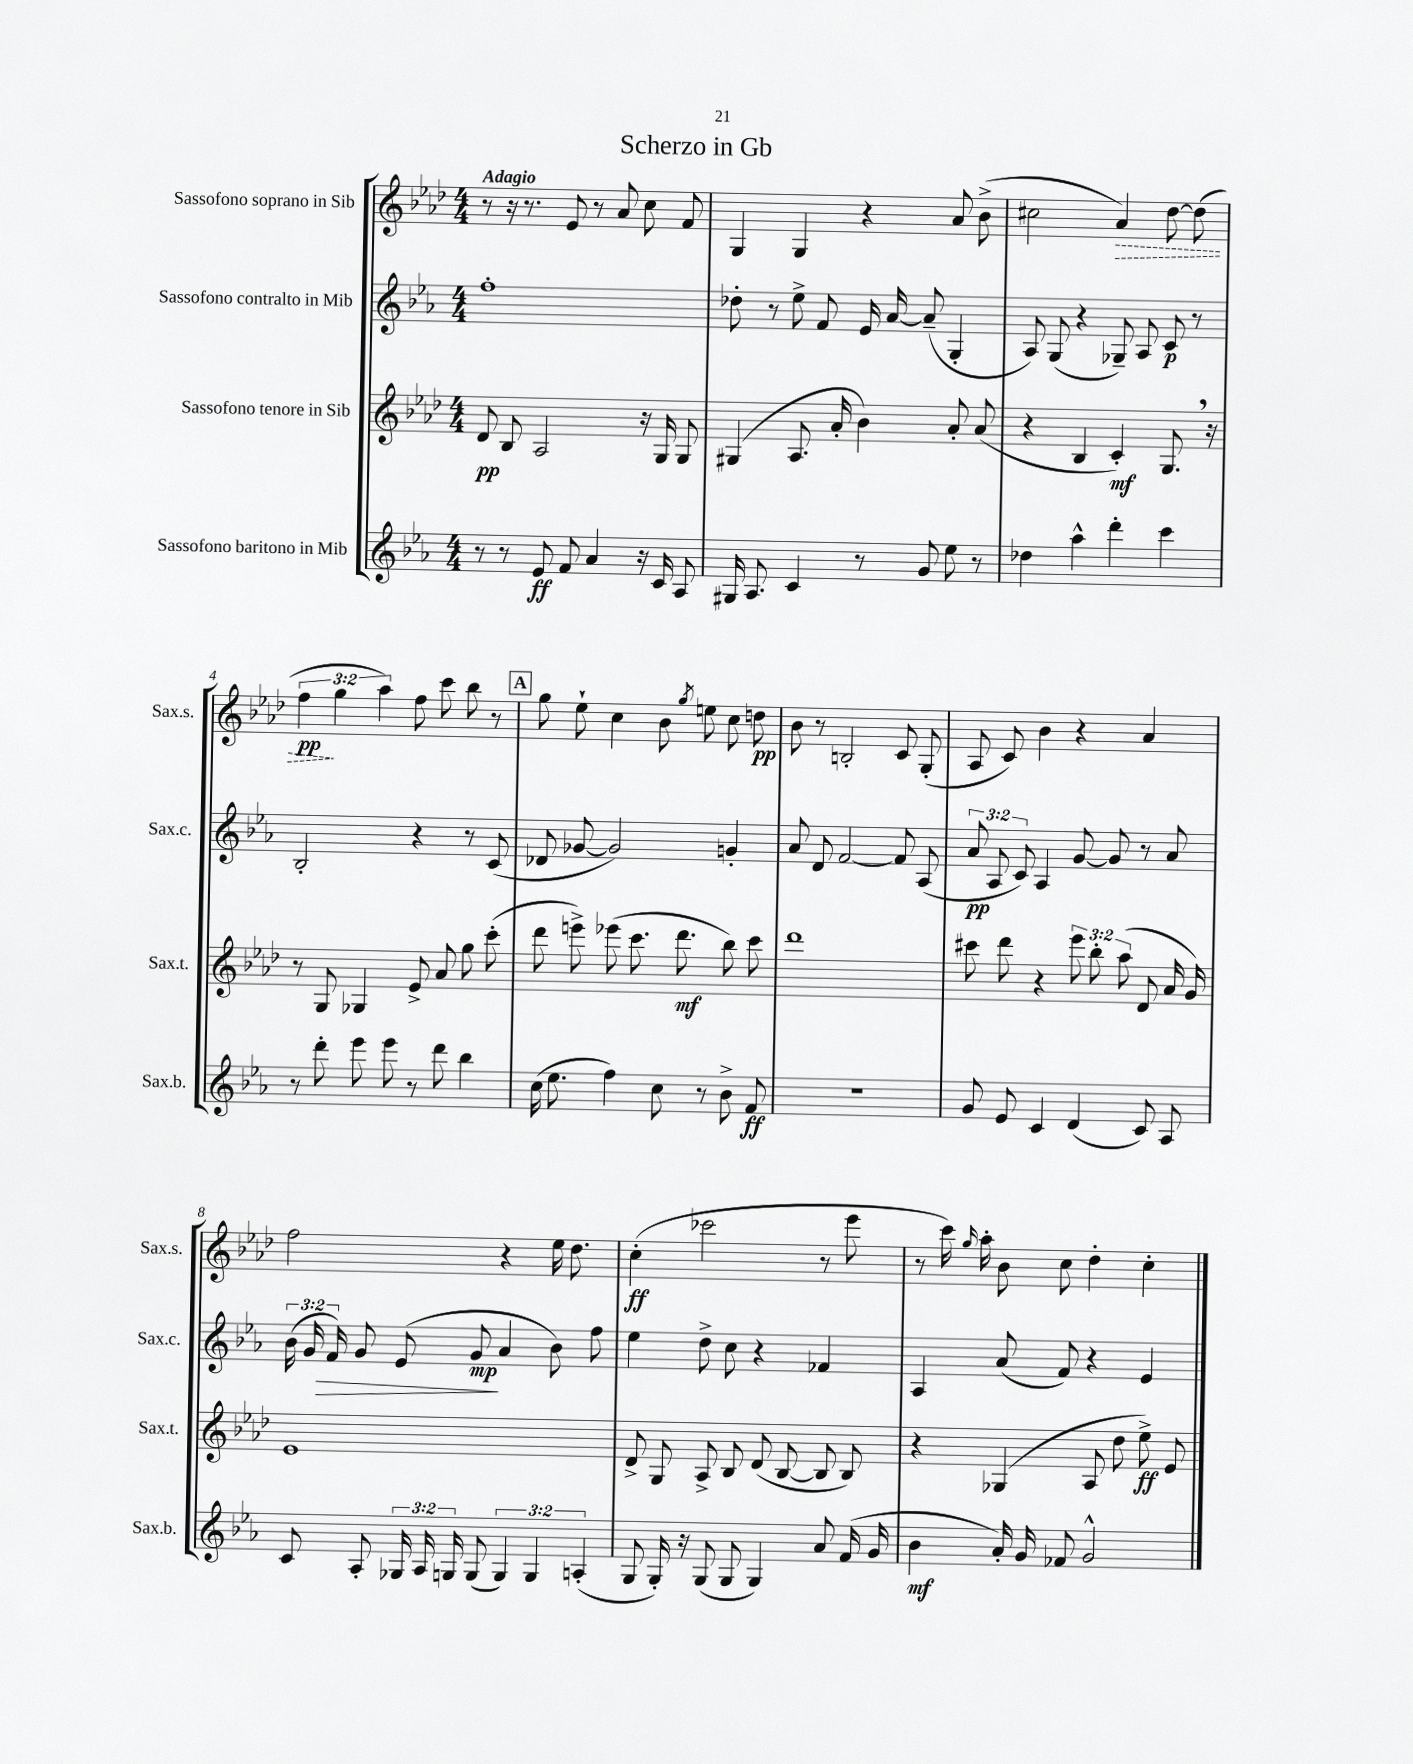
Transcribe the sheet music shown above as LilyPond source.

\header { title = "Scherzo in Gb" }
<<
\new StaffGroup <<
\new Staff = "s0" \with { instrumentName = "Sassofono soprano in Sib" shortInstrumentName = "Sax.s." } {
    \clef treble \key aes \major \numericTimeSignature \time 4/4 \override Staff.TupletNumber.text = #tuplet-number::calc-fraction-text \tempo "Adagio"
    \autoBeamOff r8 r16 r8. ees'8 r8 aes'8 c''8 f'8 |
    g4 g4 r4 aes'8 bes'8->( |
    cis''2 \once \override Hairpin.style = #'dashed-line aes'4\>) des''8~ des''8( |
    \tuplet 3/2 { f''4\pp\! g''4 aes''4) } f''8 c'''8 bes''8 r8 |
    \mark \markup { \box "A" } g''8 ees''8-! c''4 bes'8 \acciaccatura { g''8 } e''8 c''8 d''8\pp |
    bes'8 r8 b2-. c'8 g8-.( |
    aes8 c'8) bes'4 r4 aes'4 |
    f''2 r4 ees''16 des''8. |
    c''4-.\ff( ces'''2 r8 ees'''8 |
    r8 c'''16) \grace { g''16 } aes''16-. bes'8 c''8 des''4-. c''4-. \bar "|." |
}
\new Staff = "s1" \with { instrumentName = "Sassofono contralto in Mib" shortInstrumentName = "Sax.c." } {
    \clef treble \key ees \major \numericTimeSignature \time 4/4 \override Staff.TupletNumber.text = #tuplet-number::calc-fraction-text
    \autoBeamOff f''1-. |
    des''8-. r8 ees''8-> f'8 ees'16 aes'16~ aes'8--( g4-. |
    aes8) g8( r4 ges8--) aes8 c'8\p r8 |
    bes2-. r4 r8 c'8( |
    \mark \markup { \box "A" } des'8 ges'8~ ges'2) g'4-. |
    aes'8 d'8 f'2~ f'8 aes8( |
    \tuplet 3/2 { aes'8\pp aes8 c'8) } aes4 g'8~ g'8 r8 aes'8 |
    \tuplet 3/2 { bes'16( g'16 f'16\>) } g'8 ees'8( g'8\mp\! aes'4 bes'8) f''8 |
    ees''4 d''8-> c''8 r4 fes'4 |
    aes4 aes'8( f'8) r4 ees'4 \bar "|." |
}
\new Staff = "s2" \with { instrumentName = "Sassofono tenore in Sib" shortInstrumentName = "Sax.t." } {
    \clef treble \key aes \major \numericTimeSignature \time 4/4 \override Staff.TupletNumber.text = #tuplet-number::calc-fraction-text
    \autoBeamOff des'8\pp bes8 aes2 r16 g16 g8 |
    gis4( aes8. aes'16-. bes'4) aes'8-. aes'8( |
    r4 bes4 c'4-.\mf) g8. \breathe r16 |
    r8 g8 ges4 ees'8-> aes'8 g''8 c'''8-.( |
    \mark \markup { \box "A" } des'''8 e'''8->) ees'''8( c'''8. des'''8.\mf bes''8) c'''8 |
    des'''1 |
    cis'''8 des'''8 r4 \tuplet 3/2 { ees'''8 bes''8-. aes''8( } des'8 aes'16 g'16) |
    ees'1 |
    des'8-> g8 aes8-> bes8 des'8( bes8~ bes8 bes8) |
    r4 ges4( aes8 des''8 ees''8->\ff) ees'8 \bar "|." |
}
\new Staff = "s3" \with { instrumentName = "Sassofono baritono in Mib" shortInstrumentName = "Sax.b." } {
    \clef treble \key ees \major \numericTimeSignature \time 4/4 \override Staff.TupletNumber.text = #tuplet-number::calc-fraction-text
    \autoBeamOff r8 r8 ees'8\ff f'8 aes'4 r16 c'16 aes8 |
    gis16 aes8. c'4 r8 g'8 ees''8 r8 |
    des''4 aes''4-^ d'''4-. c'''4 |
    r8 d'''8-. ees'''8 ees'''8 r8 d'''8 bes''4 |
    \mark \markup { \box "A" } c''16( ees''8. f''4) c''8 r8 bes'8-> f'8\ff |
    R1 |
    g'8 ees'8 c'4 d'4( c'8) aes8 |
    c'8 aes8-. \tuplet 3/2 { ges16 aes16 g16 } g8( \tuplet 3/2 { g4) g4 a4-.( } |
    g8 g16-.) r16 g8( g8 g4) aes'8 f'16( g'16 |
    bes'4\mf aes'16-.) g'16 fes'8 g'2-^ \bar "|." |
}
>>
>>
